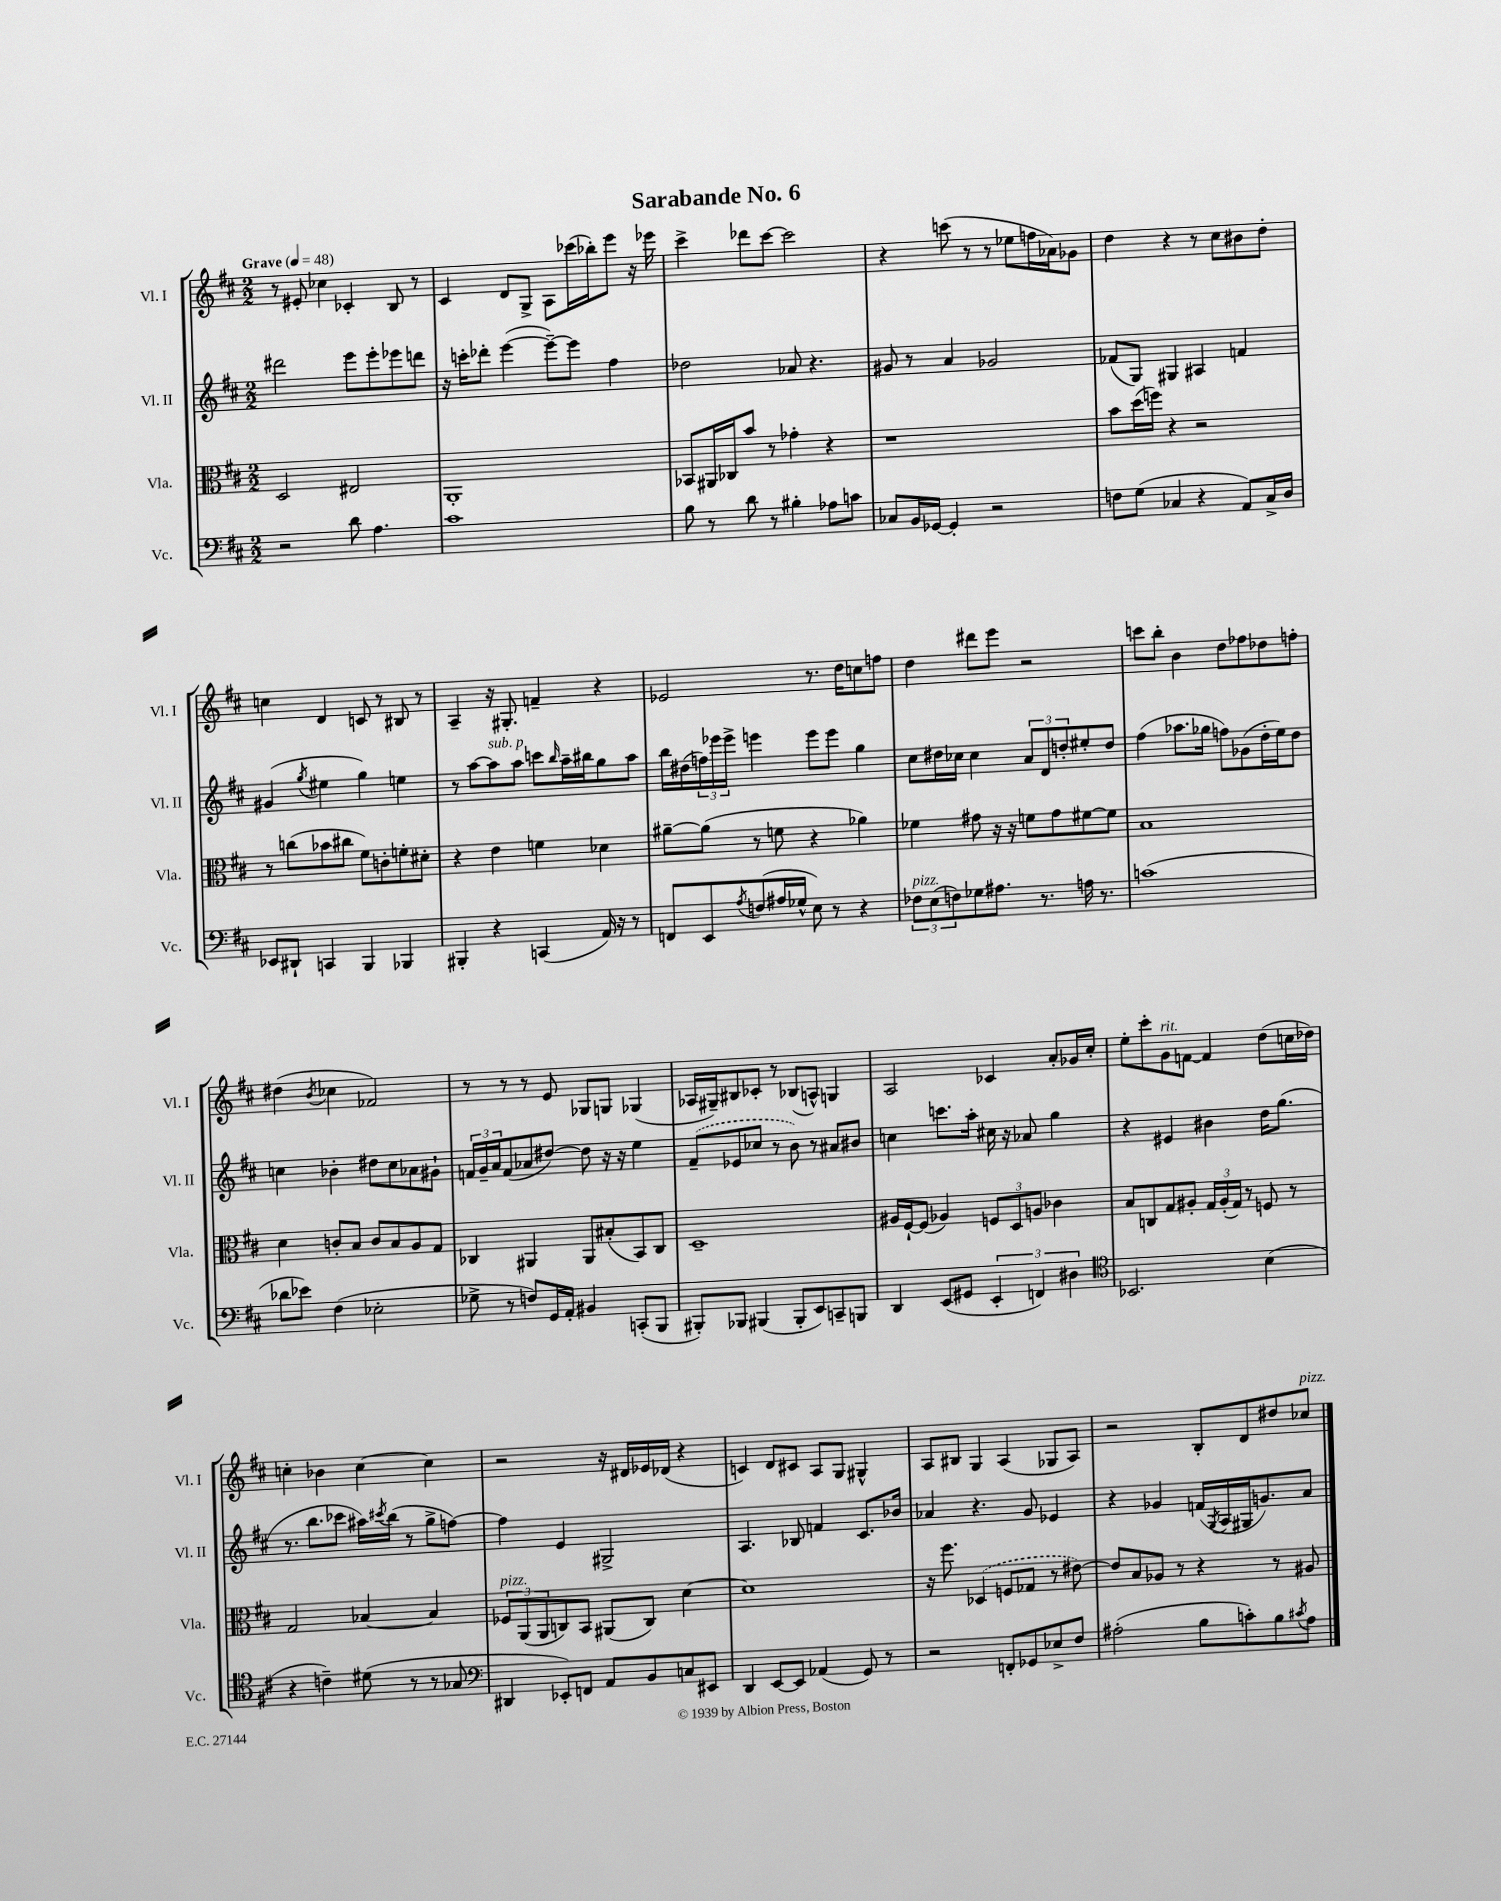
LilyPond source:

\header { title = "Sarabande No. 6" }
<<
\new StaffGroup <<
\new Staff = "s0" \with { instrumentName = "Vl. I" shortInstrumentName = "Vl. I" } {
    \clef treble \key d \major \numericTimeSignature \time 2/2 \tempo "Grave" 4 = 48
    r8 eis'8-. ces''4 ces'4-. b8 r8 |
    cis'4 d'8 g8-> a8 ces'''16( bes''16-.) e'''8 r16 ees'''16 |
    cis'''4-> des'''8 cis'''8~ cis'''2 |
    r4 c'''8( r8 r8 ees''8 f''16 aes'16) ges'8 |
    d''4 r4 r8 cis''8 bis'8 d''8-. |
    c''4 d'4 c'8 r8 bis8 r8 |
    a4-- r16 gis8.-. f'4-- r4 |
    ees'2 r8. d''16 c''8 f''8 |
    d''4 dis'''8 e'''8 r2 |
    c'''8 b''8-. b'4 d''8 fes''8 des''8 f''8-. |
    dis''4( \acciaccatura { b'8 } ces''4 fes'2) |
    r8 r8 r8 e'8 ges8 g8 ges4( |
    aes16 gis16--) bis8 ces'8-. r8 bes8( a8-^) g4 |
    a2 ces'4 a'8-. ges'16 cis''16-. |
    e''8-. cis'''8-. g'8^\markup { \italic "rit." } f'8~ f'4 d''8( c''16 des''16) |
    c''4-. bes'4 c''4~ c''4 |
    r2 r16 dis'16 ees'16 des'16( r4 |
    c'4) d'8 cis'8 a8 g8 gis4-^ |
    a8 bis8 g4 a4( ges8 a8) |
    r2 b8-. d'8 dis''8 ces''8^\markup { \italic "pizz." } \bar "|." |
}
\new Staff = "s1" \with { instrumentName = "Vl. II" shortInstrumentName = "Vl. II" } {
    \clef treble \key d \major \numericTimeSignature \time 2/2
    dis'''2 e'''8 e'''8-. ees'''8 d'''8 |
    r16 c'''16-. des'''8-. e'''4~( e'''8~--) e'''8 fis''4 |
    des''2 aes'8 r4. |
    gis'8 r8 a'4 ges'2 |
    fes'8( g8) gis4 ais4 f'4 |
    gis'4( \acciaccatura { g''8 } eis''4 g''4) e''4 |
    r8 a''8~ a''8^\markup { \italic "sub. p" } a''8 c'''8 \grace { b''16 } a''16-- bis''16 g''8 a''8 |
    b''16 dis''16( \tuplet 3/2 { f''16) ees'''16 ees'''16-> } e'''4 e'''8 e'''8 g''4 |
    cis''8 dis''16 ces''16 ces''4 \tuplet 3/2 { a'8 d'8 d''8-. } eis''8-. d''8 |
    fis''4( aes''8. ges''16 f''8) ges'8( d''16-. e''16) d''8 |
    c''4 bes'4-. dis''8 c''8 aes'8 gis'8-! |
    \tuplet 3/2 { f'16 g'16-- a'16 } f'8( aes'8 dis''8~) dis''8 r16 r16 e''4 |
    \once \slurDashed fis'8--( ees'8 ces''8 r8 b'8) r8 ais'8 bis'8 |
    c''4 c'''8. a''16-. cis''16 r16 aes'8 g''4 |
    r4 eis'4 bis'4 d''16 g''8.( |
    r8. b''8. ces'''8 ais''16) \acciaccatura { cis'''8 } b''16( r8 g''8-> f''8~) |
    f''4 e'4 gis2-> |
    a4. bes8 f'4 cis'8. bes'16 |
    aes'4 r4. g'8 ees'4 |
    r4 ges'4 f'16( \acciaccatura { g8 } a16 gis16 g'8.) a'8 \bar "|." |
}
\new Staff = "s2" \with { instrumentName = "Vla." shortInstrumentName = "Vla." } {
    \clef alto \key d \major \numericTimeSignature \time 2/2
    d2 eis2 |
    a,1-. |
    bes,8 ais,16 ces16 b'8 r8 ges'4-. r4 |
    r1 |
    b'8 d''16( f''16) r4 r2 |
    r8 c''8( bes'8 cis''8 fis'8) c'8-. f'8-. dis'8-. |
    r4 e'4 f'4 des'4 |
    ais'8~-- ais'8( r8 f'8 r4 aes'4) |
    fes'4 gis'8 r16 r16 f'8 gis'8 fis'8~ fis'8 |
    b1 |
    d'4 c'8-. b8 c'8 b8 a8 g8 |
    ces4 ais,4 ais,8 bis8-.( b,8) ces8 |
    d1-- |
    ais16 fis16~-! fis8( aes4) \tuplet 3/2 { f8 d8 a8 } ces'4 |
    b8 c8 g8 ais8-. \tuplet 3/2 { g16 ais16-.( g16) } r8 f8 r8 |
    g2 bes4~ bes4 |
    \tuplet 3/2 { fes8^\markup { \italic "pizz." } a,8( a,8 } c8) b,8 ais,8( c8) d'4~ |
    d'1 |
    r16 fis''8. \once \slurDashed des4( f8 ges8 r8 eis'8~) |
    eis'8 b8 aes8 r8 r4 r8 ais8 \bar "|." |
}
\new Staff = "s3" \with { instrumentName = "Vc." shortInstrumentName = "Vc." } {
    \clef bass \key d \major \numericTimeSignature \time 2/2
    r2 d'8 a4. |
    cis'1 |
    b8 r8 d'8 r8 bis4-. aes8 c'8 |
    ces8 b,16 ges,16~ ges,4-. r2 |
    f8 g8( ces4 r4 a,8) ces16-> d16 |
    ees,8 dis,8-! c,4 b,,4 bes,,4 |
    bis,,4-. r4 c,4( a,16) r16 r8 |
    f,8 e,8 \acciaccatura { a8 } f8( ais16 ges16-^ e8) r8 r4 |
    \tuplet 3/2 { fes8^\markup { \italic "pizz." } e8( f8) } ges8 ais8. r8. a16 r8. |
    c'1( |
    des'8 ees'8) fis4( ees2-. |
    ges8-> r8 f8) g,16 a,16-. bis,4 c,8-.( b,,8 |
    bis,,8-.) bes,,8 bis,,4( bis,,8-. e,8) c,8-- b,,8 |
    d,4 e,8( gis,8 \tuplet 3/2 { e,4-. f,4) dis4 } |
    \clef tenor bes,2. b4( |
    r4 c'4--) dis'8( r8 r8 ges8 |
    \clef bass dis,4 ees,8-.) f,8 a,8 b,8 c8 eis,8 |
    d,4 e,8~ e,8 aes,4( g,8) r8 |
    r2 f,8-. ges,8 ees8-> fis8 |
    ais2-.( b8 c'8-.) b8 \acciaccatura { cis'8 } ais8 \bar "|." |
}
>>
>>
\layout { \context { \Score \remove "Bar_number_engraver" } }
